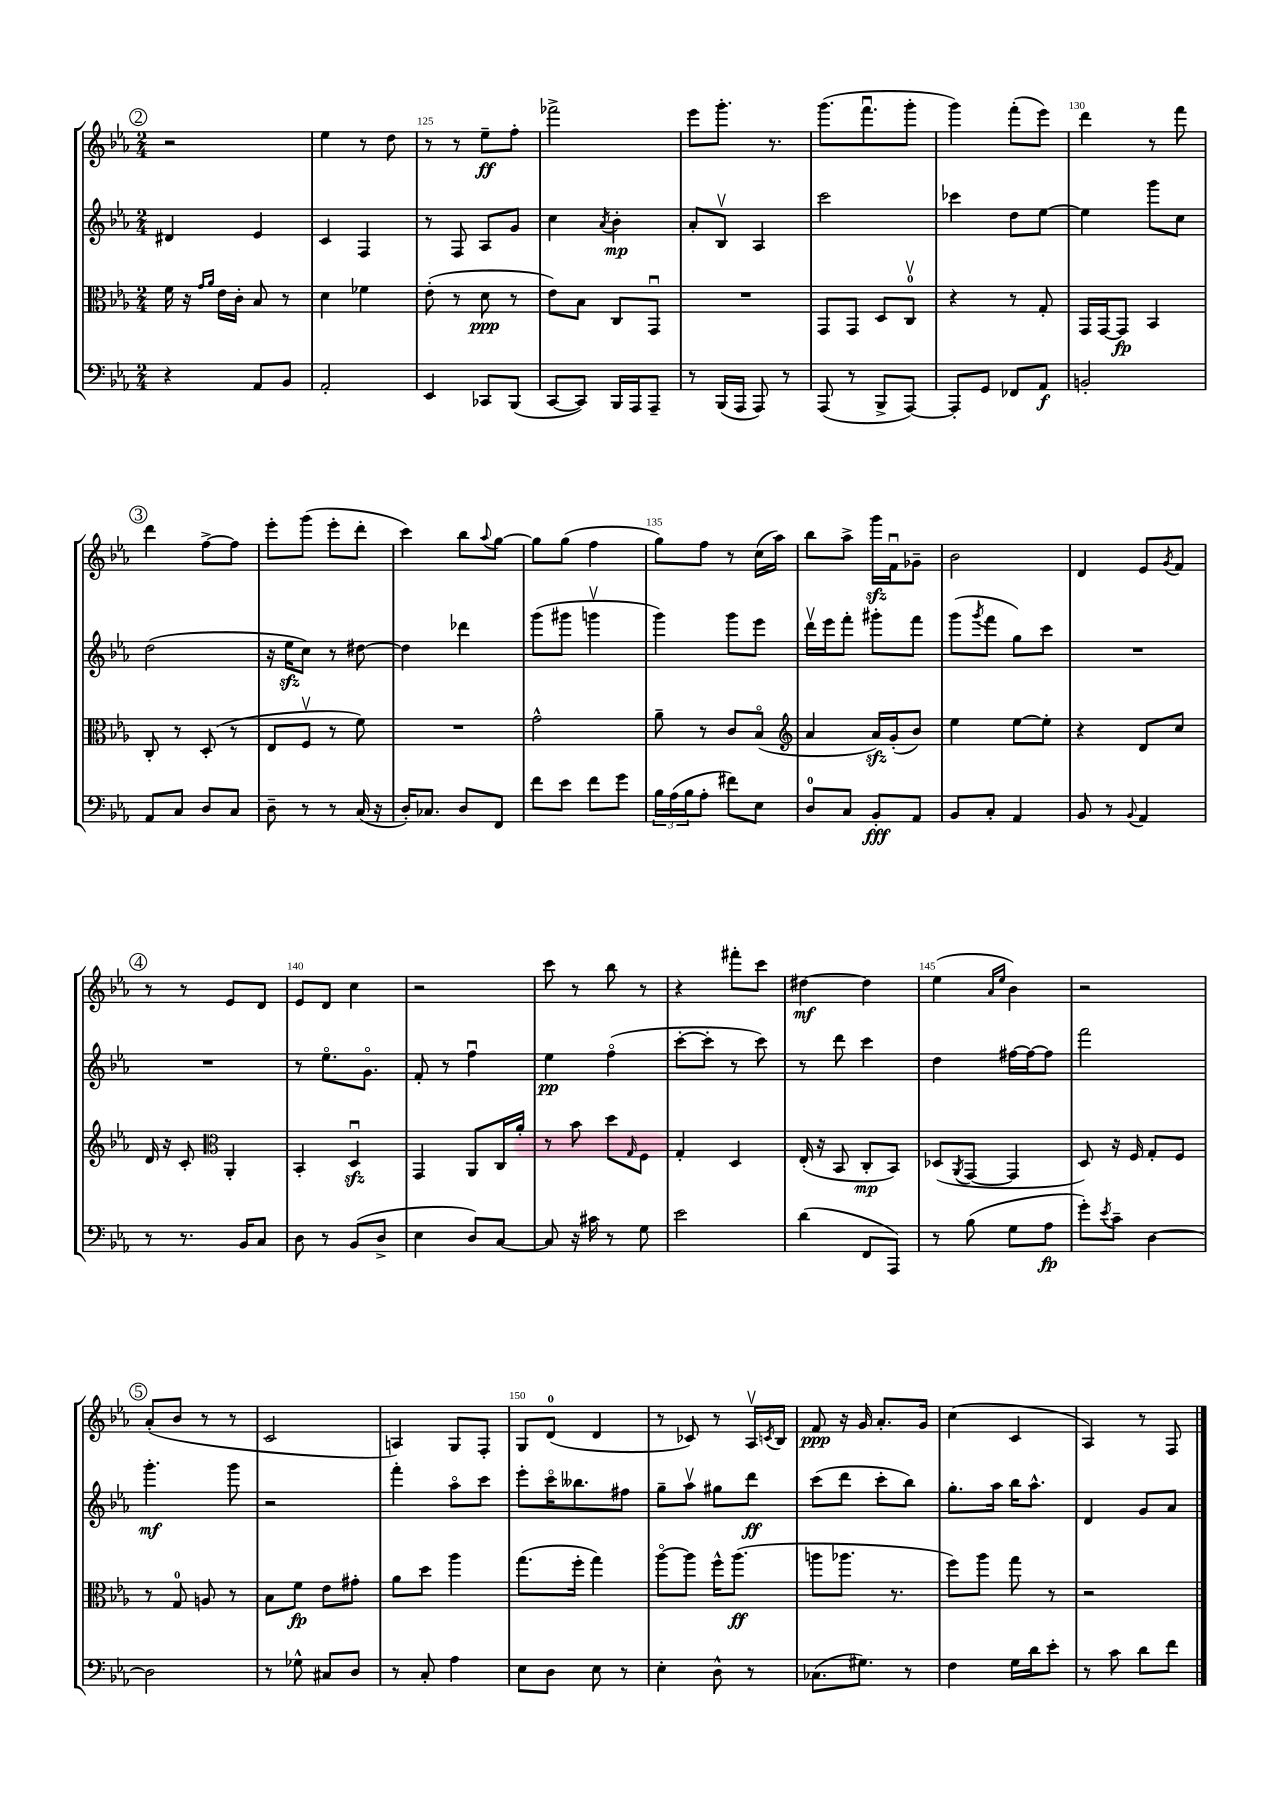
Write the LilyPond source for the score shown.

<<
\new StaffGroup <<
\new Staff = "s0" {
    \clef treble \key ees \major \numericTimeSignature \time 2/4
    \mark \markup { \circle "2" } r2 |
    ees''4 r8 d''8 |
    r8 r8 ees''8--\ff f''8-. |
    fes'''2-> |
    ees'''8 g'''8.-. r8. |
    g'''8.( f'''8.\downbow g'''8-. |
    g'''4) f'''8-.( ees'''8) |
    d'''4 r8 f'''8 |
    \mark \markup { \circle "3" } d'''4 f''8~-> f''8 |
    ees'''8-. g'''8( ees'''8-. d'''8-. |
    c'''4) bes''8 \appoggiatura { aes''8 } g''8~ |
    g''8 g''8( f''4 |
    g''8) f''8 r8 c''16( aes''16) |
    bes''8 aes''8-> g'''16\sfz f'16\downbow ges'8-- |
    bes'2 |
    d'4 ees'8 \acciaccatura { g'8 } f'8 |
    \mark \markup { \circle "4" } r8 r8 ees'8 d'8 |
    ees'8 d'8 c''4 |
    r2 |
    c'''8 r8 bes''8 r8 |
    r4 fis'''8-. c'''8 |
    dis''4~\mf dis''4 |
    ees''4( \grace { aes'16 ees''16 } bes'4) |
    r2 |
    \mark \markup { \circle "5" } aes'8-.( bes'8 r8 r8 |
    c'2 |
    a4) g8 f8-. |
    g8 d'8-0( d'4 |
    r8 ces'8) r8 aes16\upbow \acciaccatura { c'8 } bes16 |
    f'8\ppp r16 g'16 aes'8.-. g'16 |
    c''4( c'4 |
    aes4) r8 f8 \bar "|." |
}
\new Staff = "s1" {
    \clef treble \key ees \major \numericTimeSignature \time 2/4
    \mark \markup { \circle "2" } dis'4 ees'4 |
    c'4 f4 |
    r8 f8 aes8 g'8 |
    c''4 \acciaccatura { aes'8 } bes'4-.\mp |
    aes'8-. bes8\upbow aes4 |
    c'''2 |
    ces'''4 d''8 ees''8~ |
    ees''4 g'''8 c''8 |
    \mark \markup { \circle "3" } d''2( |
    r16 ees''16\sfz c''8) r8 dis''8~ |
    dis''4 des'''4 |
    g'''8( gis'''8 g'''4\upbow |
    g'''4) g'''8 ees'''8 |
    d'''16\upbow ees'''16 f'''8-. gis'''8-. f'''8 |
    g'''8( \acciaccatura { g'''8 } f'''8 g''8) c'''8 |
    R2 |
    \mark \markup { \circle "4" } R2 |
    r8 ees''8.\flageolet g'8.\flageolet |
    f'8-. r8 f''4\downbow |
    ees''4\pp f''4\flageolet( |
    c'''8~-. c'''8-. r8 c'''8) |
    r8 d'''8 c'''4 |
    d''4 fis''16~ fis''16~ fis''8 |
    f'''2 |
    \mark \markup { \circle "5" } g'''4.-.\mf g'''8 |
    r2 |
    f'''4-. aes''8\flageolet c'''8 |
    ees'''8-. c'''16\flageolet beses''8. fis''8 |
    g''8-- aes''8\upbow gis''8 d'''8\ff |
    c'''8( d'''8 c'''8-. bes''8) |
    g''8.-. aes''16 bes''16 aes''8.-^ |
    d'4 g'8 aes'8 \bar "|." |
}
\new Staff = "s2" {
    \clef alto \key ees \major \numericTimeSignature \time 2/4
    \mark \markup { \circle "2" } f'16 r16 \grace { g'16 aes'16 } ees'16 c'16-. bes8 r8 |
    d'4 fes'4 |
    ees'8-.( r8 d'8\ppp r8 |
    ees'8) bes8 c8 g,8\downbow |
    R2 |
    g,8 g,8 d8 c8-0\upbow |
    r4 r8 g8-. |
    g,16 g,16~ g,8\fp bes,4 |
    \mark \markup { \circle "3" } c8-. r8 d8-.( r8 |
    ees8 f8\upbow r8 f'8) |
    R2 |
    g'2-^ |
    aes'8-- r8 c'8 bes8\flageolet( |
    \clef treble aes'4 aes'16\sfz) g'16-.( bes'8) |
    ees''4 ees''8~ ees''8-. |
    r4 d'8 c''8 |
    \mark \markup { \circle "4" } d'16 r16 c'8-. \clef alto aes,4-. |
    bes,4-. d4\downbow\sfz |
    g,4 aes,8 c16 aes'16-. |
    r8 bes'8 d''8 \grace { g16 } f8 |
    g4-. d4 |
    ees16-.( r16 bes,8 c8-.\mp bes,8) |
    des8( \acciaccatura { aes,8 } g,8~ g,4 |
    d8) r16 f16 g8-. f8 |
    \mark \markup { \circle "5" } r8 g8-0 a8 r8 |
    bes8 f'8\fp ees'8 gis'8-. |
    aes'8 d''8 aes''4 |
    g''8.( f''16-. g''4) |
    aes''8~\flageolet aes''8 f''16-^ aes''8.\ff( |
    a''8 aes''8. r8. |
    f''8) aes''8 g''8 r8 |
    r2 \bar "|." |
}
\new Staff = "s3" {
    \clef bass \key ees \major \numericTimeSignature \time 2/4
    \mark \markup { \circle "2" } r4 aes,8 bes,8 |
    aes,2-. |
    ees,4 ces,8 bes,,8( |
    c,8~ c,8) bes,,16 aes,,16 aes,,8-- |
    r8 bes,,16( aes,,16 aes,,8) r8 |
    aes,,8( r8 bes,,8-> aes,,8~) |
    aes,,8-. g,8 fes,8 aes,8\f |
    b,2-. |
    \mark \markup { \circle "3" } aes,8 c8 d8 c8 |
    d8-- r8 r8 c16( r16 |
    d16-.) ces8. d8 f,8 |
    f'8 ees'8 f'8 g'8 |
    \tuplet 3/2 { bes16 aes16( bes16 } aes8-. fis'8) ees8 |
    d8-0 c8 bes,8-.\fff aes,8 |
    bes,8 c8-. aes,4 |
    bes,8 r8 \appoggiatura { bes,8 } aes,4 |
    \mark \markup { \circle "4" } r8 r8. bes,16 c8 |
    d8 r8 bes,8( d8-> |
    ees4 d8) c8~ |
    c8 r16 cis'16 r8 g8 |
    ees'2 |
    d'4( f,8 aes,,8) |
    r8 bes8( g8 aes8\fp |
    g'8-.) \acciaccatura { ees'8 } c'8-- d4~ |
    \mark \markup { \circle "5" } d2 |
    r8 ges8-^ cis8 d8 |
    r8 c8-. aes4 |
    ees8 d8 ees8 r8 |
    ees4-. d8-^ r8 |
    ces8.( gis8.) r8 |
    f4 g16 d'16 ees'8-. |
    r8 c'8 d'8 f'8 \bar "|." |
}
>>
>>
\layout { \context { \Score currentBarNumber = #123 \override BarNumber.break-visibility = ##(#f #t #t) barNumberVisibility = #(every-nth-bar-number-visible 5) } }
